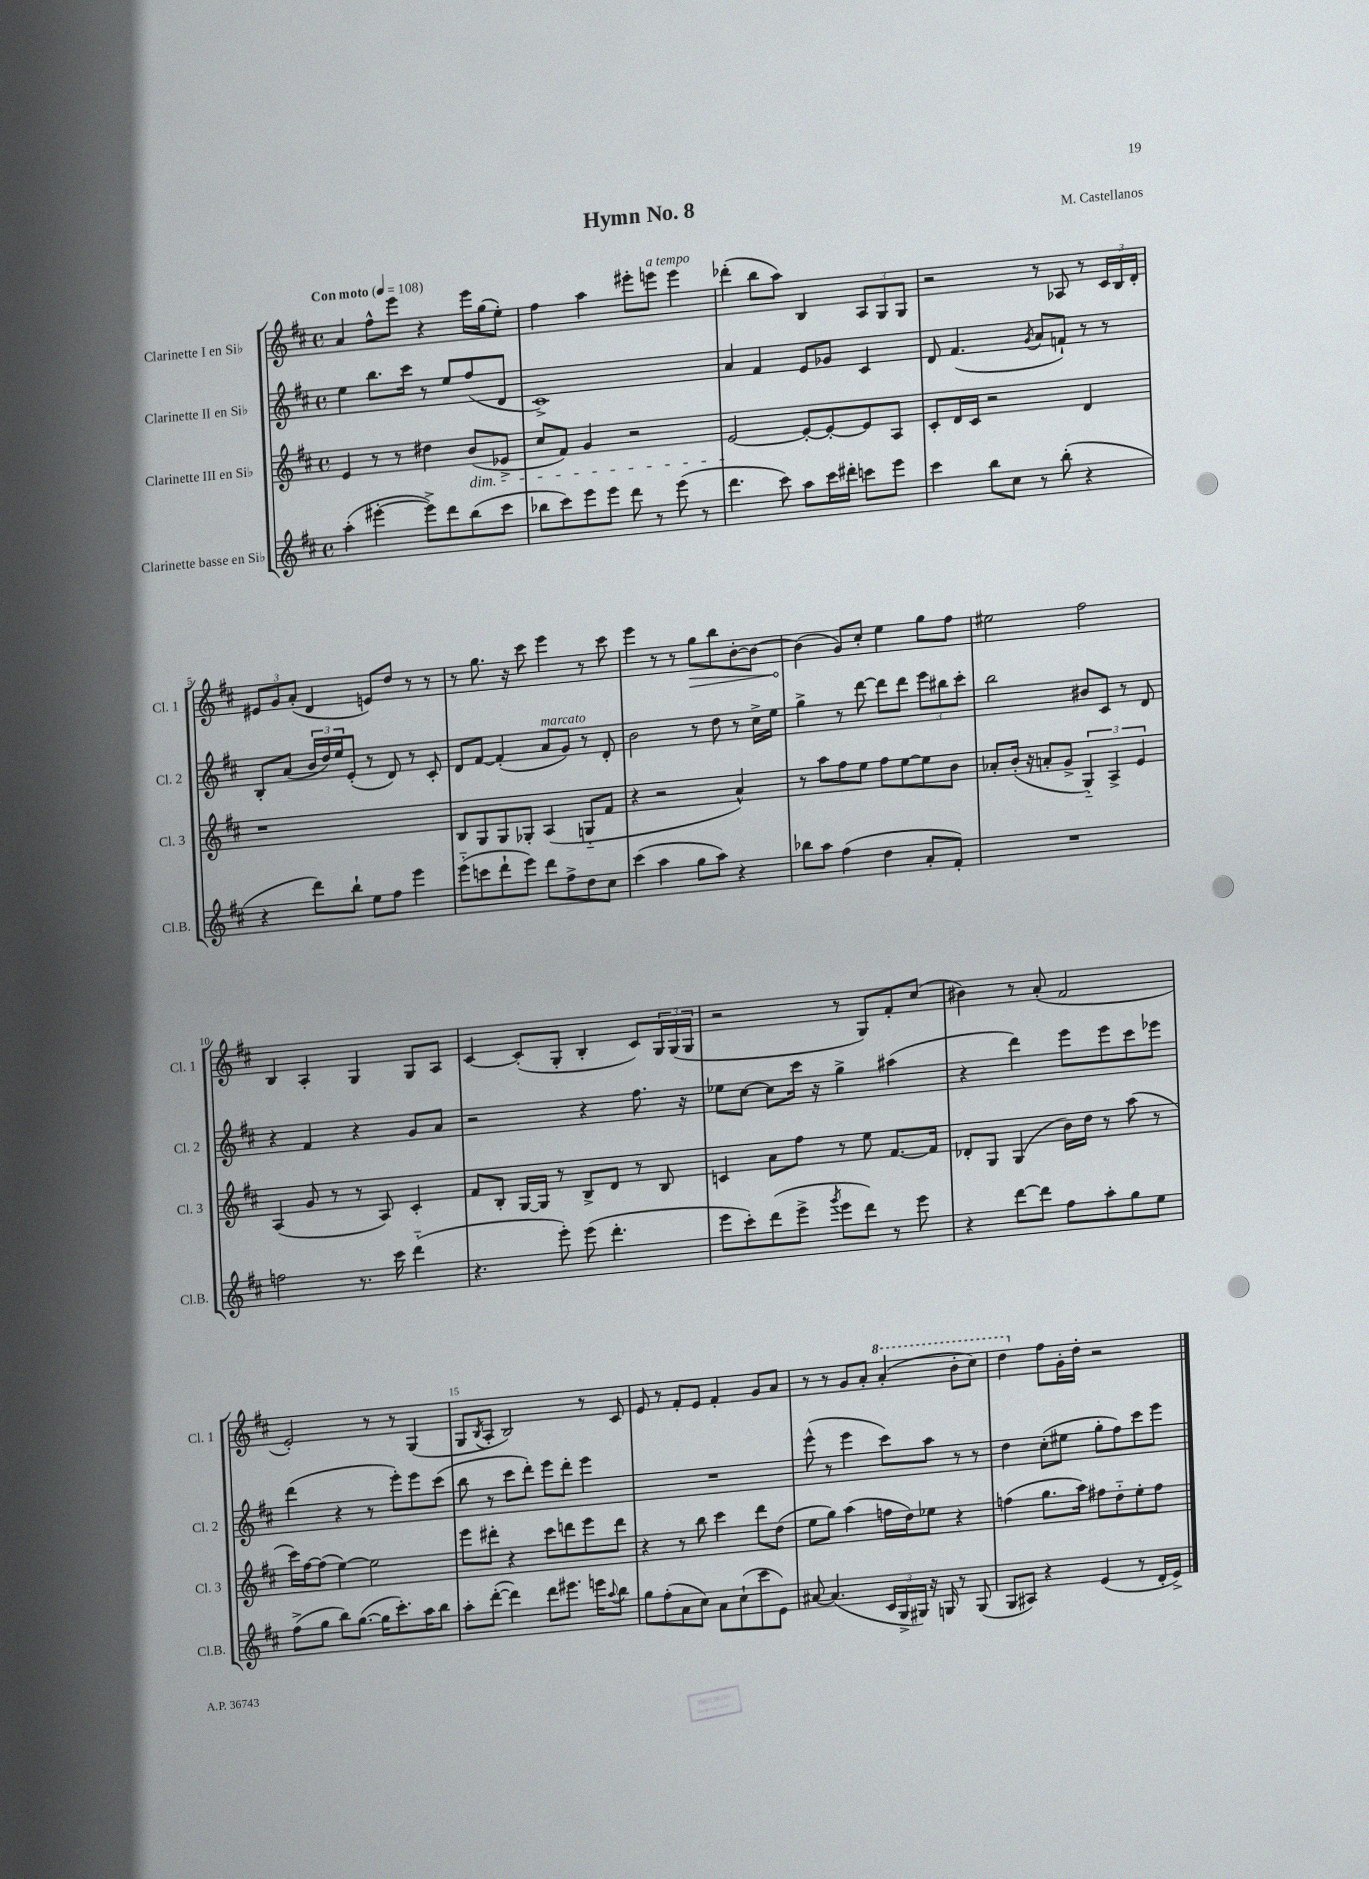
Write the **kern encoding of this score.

**kern	**kern	**kern	**kern
*staff4	*staff3	*staff2	*staff1
*clefG2	*clefG2	*clefG2	*clefG2
*k[f#c#]	*k[f#c#]	*k[f#c#]	*k[f#c#]
*M4/4	*M4/4	*M4/4	*M4/4
*met(c)	*met(c)	*met(c)	*met(c)
*MM108	*MM108	*MM108	*MM108
(4aa'	4e	4ee	4a
[4eee#'	8r	8.bb	8ff#^^
.	8r	.	8eee
.	.	16ccc#	.
8eee#^])	4dd#	8r	4r
8ddd	.	8ee	.
(8bb	(8b	(8ff#	16eee
.	.	.	(16gg
8ccc#	8e-^	8d	8ee')
=	=	=	=
8bb-	8cc#	1c#^)	4ff#
8ccc#)	8f#)	.	.
8eee	4g	.	4aa
8eee	.	.	.
8ddd	2r	.	8eee#'
8r	.	.	8eee
(8eee	.	.	4eee
8r	.	.	.
=	=	=	=
4.ddd	[2e	4a	(4ddd-'
.	.	4f#	8bb
8ccc#)	.	.	8aa)
8aa	8e'_	8e	4B
16ccc#	8e'_	8g-	.
16ddd#'	.	.	.
8ccc	8e]	4c#	12A
.	.	.	12G
8eee	8A	.	.
.	.	.	12G
=	=	=	=
4ccc#	8c#'	8d	2r
.	16d	(4.f#	.
.	16c#	.	.
8bb	2r	.	.
8cc#	.	.	.
.	.	8qg	.
8r	.	8a	8r
(8bb'	.	8f`)	8A-
4r	4d	8r	8r
.	.	8r	24c#
.	.	.	24B
.	.	.	24d'
=	=	=	=
4r	1r	8B'	12e#
.	.	.	12g
.	.	(8a	.
.	.	.	(12a'
8ddd)	.	24b	4d
.	.	24dd)	.
.	.	24ee	.
8bb`	.	(8e'	.
8ee	.	8r	8e)
8ff#	.	8d)	8dd
4eee	.	8r	8r
.	.	8c#'	8r
=	=	=	=
(8eee'~	8B	8d	8r
8ccc	8G	[8f#	8.gg
8ddd`	8G	(4f#']	.
.	.	.	16r
8eee)	8G-'	.	8ccc#
8ddd	(4A	8a	4eee
8ff#^	.	8g)	.
8dd	8G'~	8r	8r
8cc#	8f#	8d'	8ccc#
=	=	=	=
(4ccc#	4r	2b	4eee
4aa	2r	.	8r
.	.	.	8r
8gg	.	8r	8gg
8aa)	.	8dd	8bb
4r	4a^^)	8r	[8b'
.	.	16cc#^	8b_
.	.	16ee	.
=	=	=	=
8bb-	8r	4gg^	(4b]
8aa	8aa	.	.
(4ff#	8ff#	8r	8g)
.	8ee	[8ddd	8cc#'
4dd	8ff#	8ddd]	4ee
.	[8ee	8ddd	.
8a'	8ee]	12eee	8gg
.	.	12bb#	.
8f#')	8b	.	8ff#
.	.	12ccc#'	.
=	=	=	=
1r	8a-'	2bb	2ee#
.	(16b'	.	.
.	16r	.	.
.	8a'	.	.
.	8g^	.	.
.	6G'~)	8b#	2ff#
.	.	8c#	.
.	6A^	.	.
.	.	8r	.
.	6e	.	.
.	.	8d	.
=	=	=	=
2ff	(4A	4r	4B
.	8g	4f#	4A'
.	8r	.	.
8.r	8r	4r	4G
.	8A)	.	.
16ccc#	.	.	.
(4ddd'~	4c#'	8g	8G
.	.	8a	8A
=	=	=	=
4.r	8f#	2r	[4c#
.	8B'	.	.
.	[16G	.	(8c#']
.	16G]	.	.
8eee')	8r	.	8G'
(8eee	8B^	4r	4B'
4.ddd'	8d	.	.
.	8r	8.ff#	8c#)
.	8B	.	24G
.	.	.	(24G
.	.	16r	.
.	.	.	24G
=	=	=	=
8eee	4c	8ee-	2r
8ccc#')	.	[8cc#	.
(8ddd	8a	8cc#]	.
8eee^	8ff#	16ccc#	.
.	.	16r	.
8qggg	.	.	.
8eee	8r	4gg^	8r
8ddd)	8ee	.	8G)
8r	[8.f#	(4aa#	8f#'
8eee	.	.	(8cc#
.	16f#]	.	.
=	=	=	=
4r	8d-'	4r	4b#)
.	8G	.	.
[8ddd	(4G	4ddd)	8r
8ddd]	.	.	(8a'
8ff#	16b)	8eee	2f#
.	16dd	.	.
8aa'	8r	8eee	.
8gg	(8aa	8ccc#	.
8ee	8r	8eee-	.
=	=	=	=
(8ff#^	16ccc#)	(4ddd	2e')
.	[16ff#	.	.
8gg	(8ff#]	.	.
8bb)	[4ee)	4r	.
([8.gg	.	.	.
.	2ee]	8r	8r
16gg]	.	.	.
8.ccc#')	.	8eee')	8r
.	.	8eee	(4G
16aa	.	.	.
8bb	.	(8ccc#	.
=	=	=	=
8aa'	8eee	8bb	8G
.	.	.	8qB
([8ddd'	8ddd#'	8r	8A'
4ddd])	4r	8ccc#	2B)
.	.	8ddd')	.
8ddd	8ccc#	8eee	.
8.eee#	8ddd	8ddd'	.
.	8eee	4eee	8r
16eee	.	.	.
8qqaa	.	.	.
8bb	8ddd	.	8c#
=	=	=	=
8gg	4r	1r	8e
(8ff#'	.	.	8r
8a	8r	.	8f#'
8cc#)	8bb	.	8e
8a	4ccc#	.	4f#'
(8cc#`	.	.	.
8ccc#	8ddd	.	8g
8e)	(8dd	.	8a
=	=	=	=
[8a#	8ee	(8eee^^	8r
(4.a#]	8gg)	8r	8r
.	(4aa	4eee	8g
.	.	.	8a'
24c#	16ff	8ccc#)	(4aa'
24G^	.	.	.
.	16dd)	.	.
24G#)	.	.	.
16r	8ee-	8aa	.
16G	.	.	.
8r	4r	8r	8bb'
(8G	.	8r	8ccc#)
=	=	=	=
8G	(4ff	4dd	4ddd
8A#)	.	.	.
4r	8.gg	(8cc#'	8ff#
.	.	8ee#	16g'
.	16aa)	.	16dd'
(4e	8ff#	8gg'	2r
.	8dd'~	8ff#)	.
8r	8ee'	8ccc#	.
16d'	8ff#	8eee	.
16e^)	.	.	.
==	==	==	==
*-	*-	*-	*-
